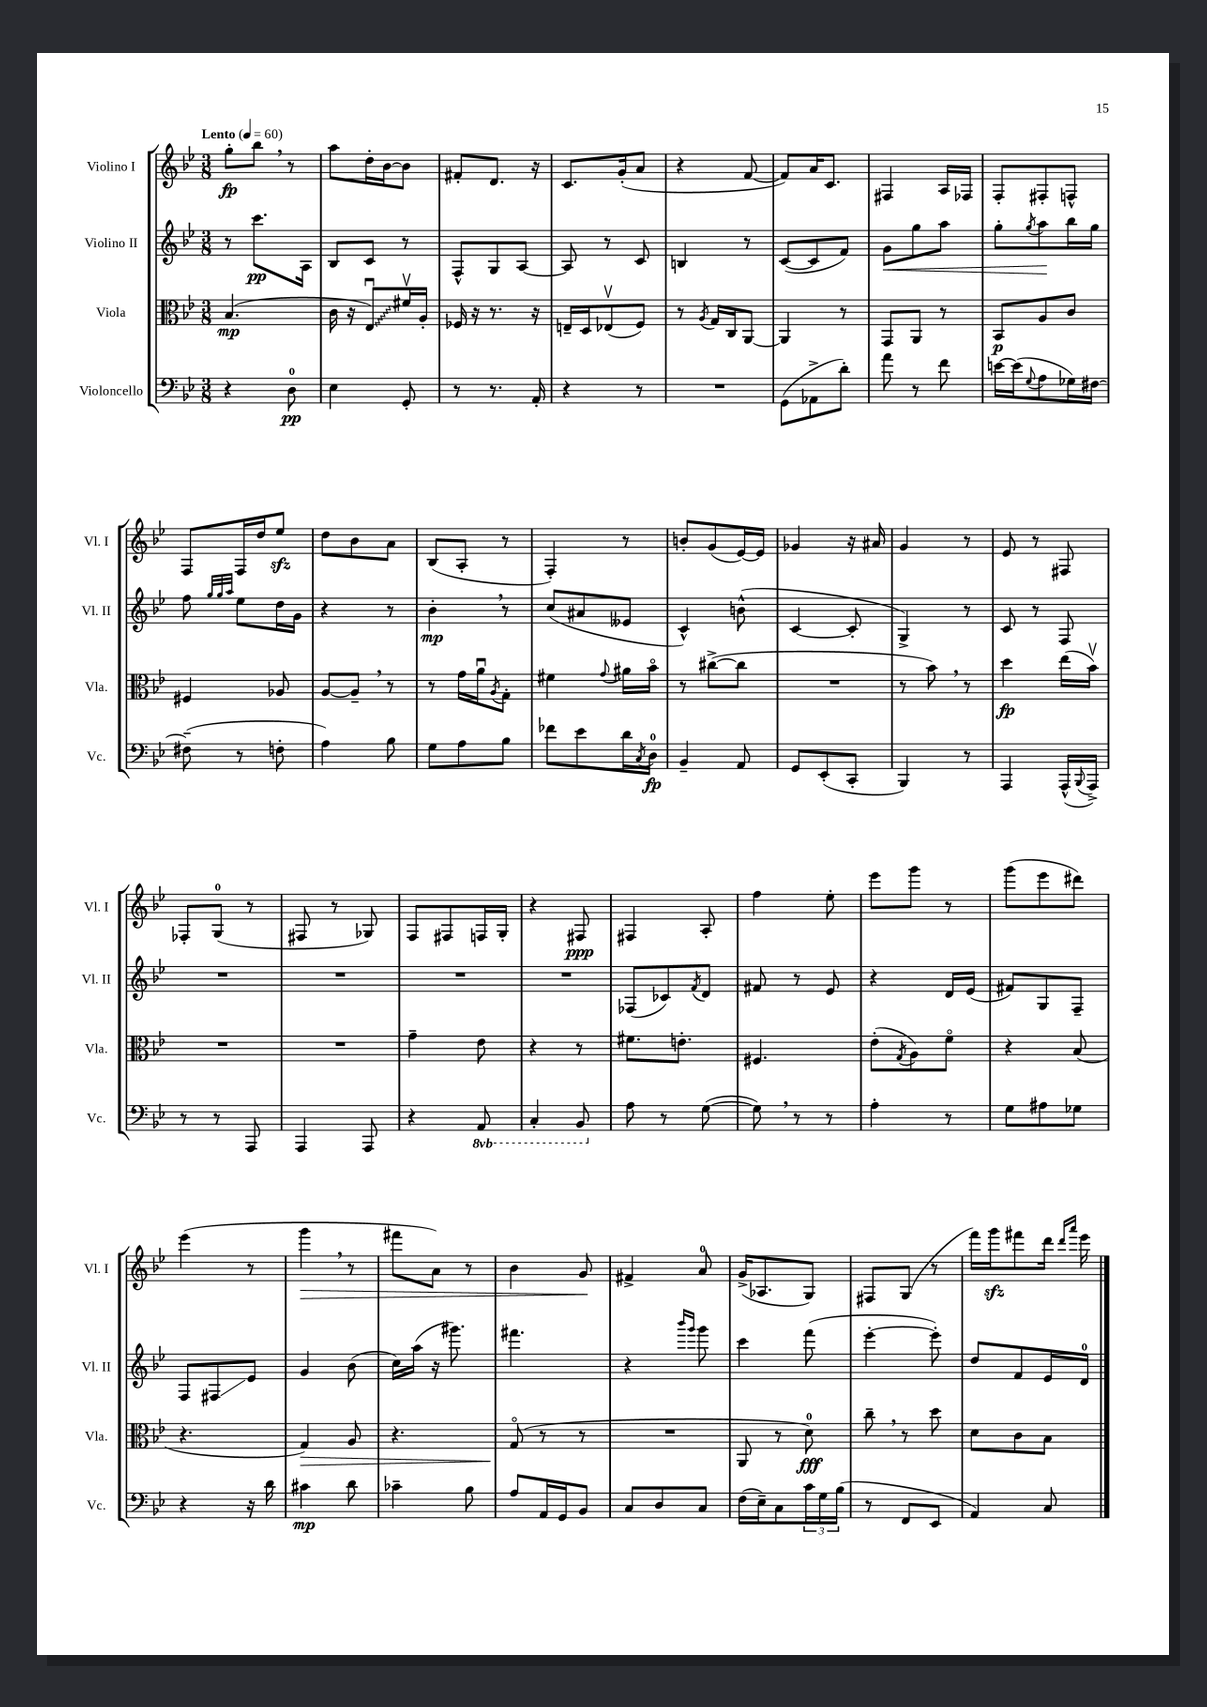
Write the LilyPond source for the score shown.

<<
\new StaffGroup <<
\new Staff = "s0" \with { instrumentName = "Violino I" shortInstrumentName = "Vl. I" } {
    \clef treble \key bes \major \numericTimeSignature \time 3/8 \tempo "Lento" 4 = 60
    g''8-.\fp bes''8 \breathe r8 |
    a''8 d''16-. bes'16~ bes'8 |
    fis'8-. d'8. r16 |
    c'8. g'16-.( a'8 |
    r4 f'8~ |
    f'8) a'16 c'8. |
    fis4 a16 fes16 |
    f8-. fis8-. f8-^ |
    f8 f16 d''16 ees''8\sfz |
    d''8 bes'8 a'8 |
    bes8( a8-. r8 |
    f4-.) r8 |
    b'8-. g'8( ees'16~) ees'16 |
    ges'4 r16 ais'16 |
    g'4 r8 |
    ees'8 r8 fis8 |
    fes8-. g8-0( r8 |
    fis8 r8 ges8) |
    f8 fis8 f16 g16-. |
    r4 fis8\ppp |
    fis4 a8-. |
    f''4 ees''8-. |
    ees'''8 g'''8 r8 |
    g'''8( ees'''8 dis'''8) |
    ees'''4( r8 |
    g'''4\> \breathe r8 |
    fis'''8 a'8) r8 |
    bes'4 g'8\! |
    fis'4-> a'8-0 |
    g'16->( aes8. g8) |
    fis8 g8( r8 |
    f'''16) g'''16\sfz fis'''8 d'''16 \grace { d'''16 a'''16 } ees'''16 \bar "|." |
}
\new Staff = "s1" \with { instrumentName = "Violino II" shortInstrumentName = "Vl. II" } {
    \clef treble \key bes \major \numericTimeSignature \time 3/8
    r8 c'''8.\pp a16 |
    bes8 c'8 r8 |
    f8-^ g8 a8~ |
    a8 r8 c'8 |
    b4 r8 |
    c'8~( c'8 f'8) |
    g'8\< g''8 a''8 |
    g''8-. \acciaccatura { g''8 } a''8\! bes''16 g''16 |
    f''8 \grace { g''32 g''32 a''32 } ees''8 d''16 g'16 |
    r4 r8 |
    bes'4-.\mp \breathe r8 |
    c''8( ais'8 eeses'8 |
    c'4-^) b'8-^( |
    c'4~ c'8-. |
    g4->) r8 |
    c'8 r8 f8 |
    R4. |
    R4. |
    R4. |
    R4. |
    fes8( ces'8) \acciaccatura { f'8 } d'8 |
    fis'8 r8 ees'8 |
    r4 d'16 ees'16( |
    fis'8) g8 f8-- |
    f8 fis8\glissando ees'8 |
    g'4 bes'8( |
    c''16) a''16( r16 gis'''8.) |
    fis'''4. |
    r4 \grace { bes'''16 g'''16 } g'''8 |
    c'''4 f'''8( |
    ees'''4~-. ees'''8-.) |
    d''8 f'8 ees'16 d'16-0 \bar "|." |
}
\new Staff = "s2" \with { instrumentName = "Viola" shortInstrumentName = "Vla." } {
    \clef alto \key bes \major \numericTimeSignature \time 3/8
    bes4.\mp( |
    c'16 r16 \once \override Glissando.style = #'zigzag ees8\downbow\glissando) fis'16\upbow a16-. |
    fes16 r16 r8. r16 |
    e16-- d16 ees8\upbow( f8) |
    r8 \acciaccatura { a8 } g16 c16 a,8~ |
    a,4 r8 |
    g,8 a,8 r8 |
    bes,8\p a8 c'8 |
    fis4 aes8 |
    a8~ a8-- \breathe r8 |
    r8 g'16 a'16\downbow \acciaccatura { a8 } g8-. |
    fis'4 \appoggiatura { g'8 } ais'16 bes'16\flageolet |
    r8 cis''8~->( cis''8 |
    R4. |
    r8 bes'8) \breathe r8 |
    d''4\fp ees''16( bes'16\upbow) |
    R4. |
    R4. |
    g'4-- ees'8 |
    r4 r8 |
    fis'8. e'8.-. |
    fis4. |
    ees'8-.( \acciaccatura { g8 } a8) f'8\flageolet |
    r4 bes8( |
    r4. |
    g4\>) a8 |
    r4. |
    g8\flageolet\!( r8 r8 |
    R4. |
    a,8 r8 d'8-0\fff) |
    c''8-- \breathe r8 d''8 |
    d'8 c'8 bes8 \bar "|." |
}
\new Staff = "s3" \with { instrumentName = "Violoncello" shortInstrumentName = "Vc." } {
    \clef bass \key bes \major \numericTimeSignature \time 3/8 \set Staff.ottavationMarkups = #ottavation-simple-ordinals
    r4 d8-0\pp |
    ees4 g,8-. |
    r8 r8. a,16-. |
    r4 r8 |
    R4. |
    g,8( aes,8-> d'8-.) |
    a'8 r8 f'8 |
    e'16~ e'16( \appoggiatura { g8 } a8 ges16) fis16~ |
    fis8--( r8 f8-. |
    a4) bes8 |
    g8 a8 bes8 |
    fes'8 ees'8 d'16 \acciaccatura { c8 } d16-0\fp |
    bes,4-- a,8 |
    g,8 ees,8-.( c,8-. |
    bes,,4) r8 |
    a,,4 a,,16-^( \appoggiatura { bes,,8 } a,,16->) |
    r8 r8 a,,8 |
    a,,4 a,,8 |
    r4 \ottava #-1 a,,8 |
    c,4-. bes,,8 \ottava #0 |
    a8 r8 g8~( |
    g8) \breathe r8 r8 |
    a4-. r8 |
    g8 ais8 ges8 |
    r4 r16 d'16 |
    cis'4\mp d'8 |
    ces'4-- bes8 |
    a8 a,16 g,16 bes,8 |
    c8 d8 c8 |
    f16( ees16--) c8 \tuplet 3/2 { c'16 g16 bes16( } |
    r8 f,8 ees,8 |
    a,4) c8 \bar "|." |
}
>>
>>
\layout { \context { \Score \remove "Bar_number_engraver" } }
